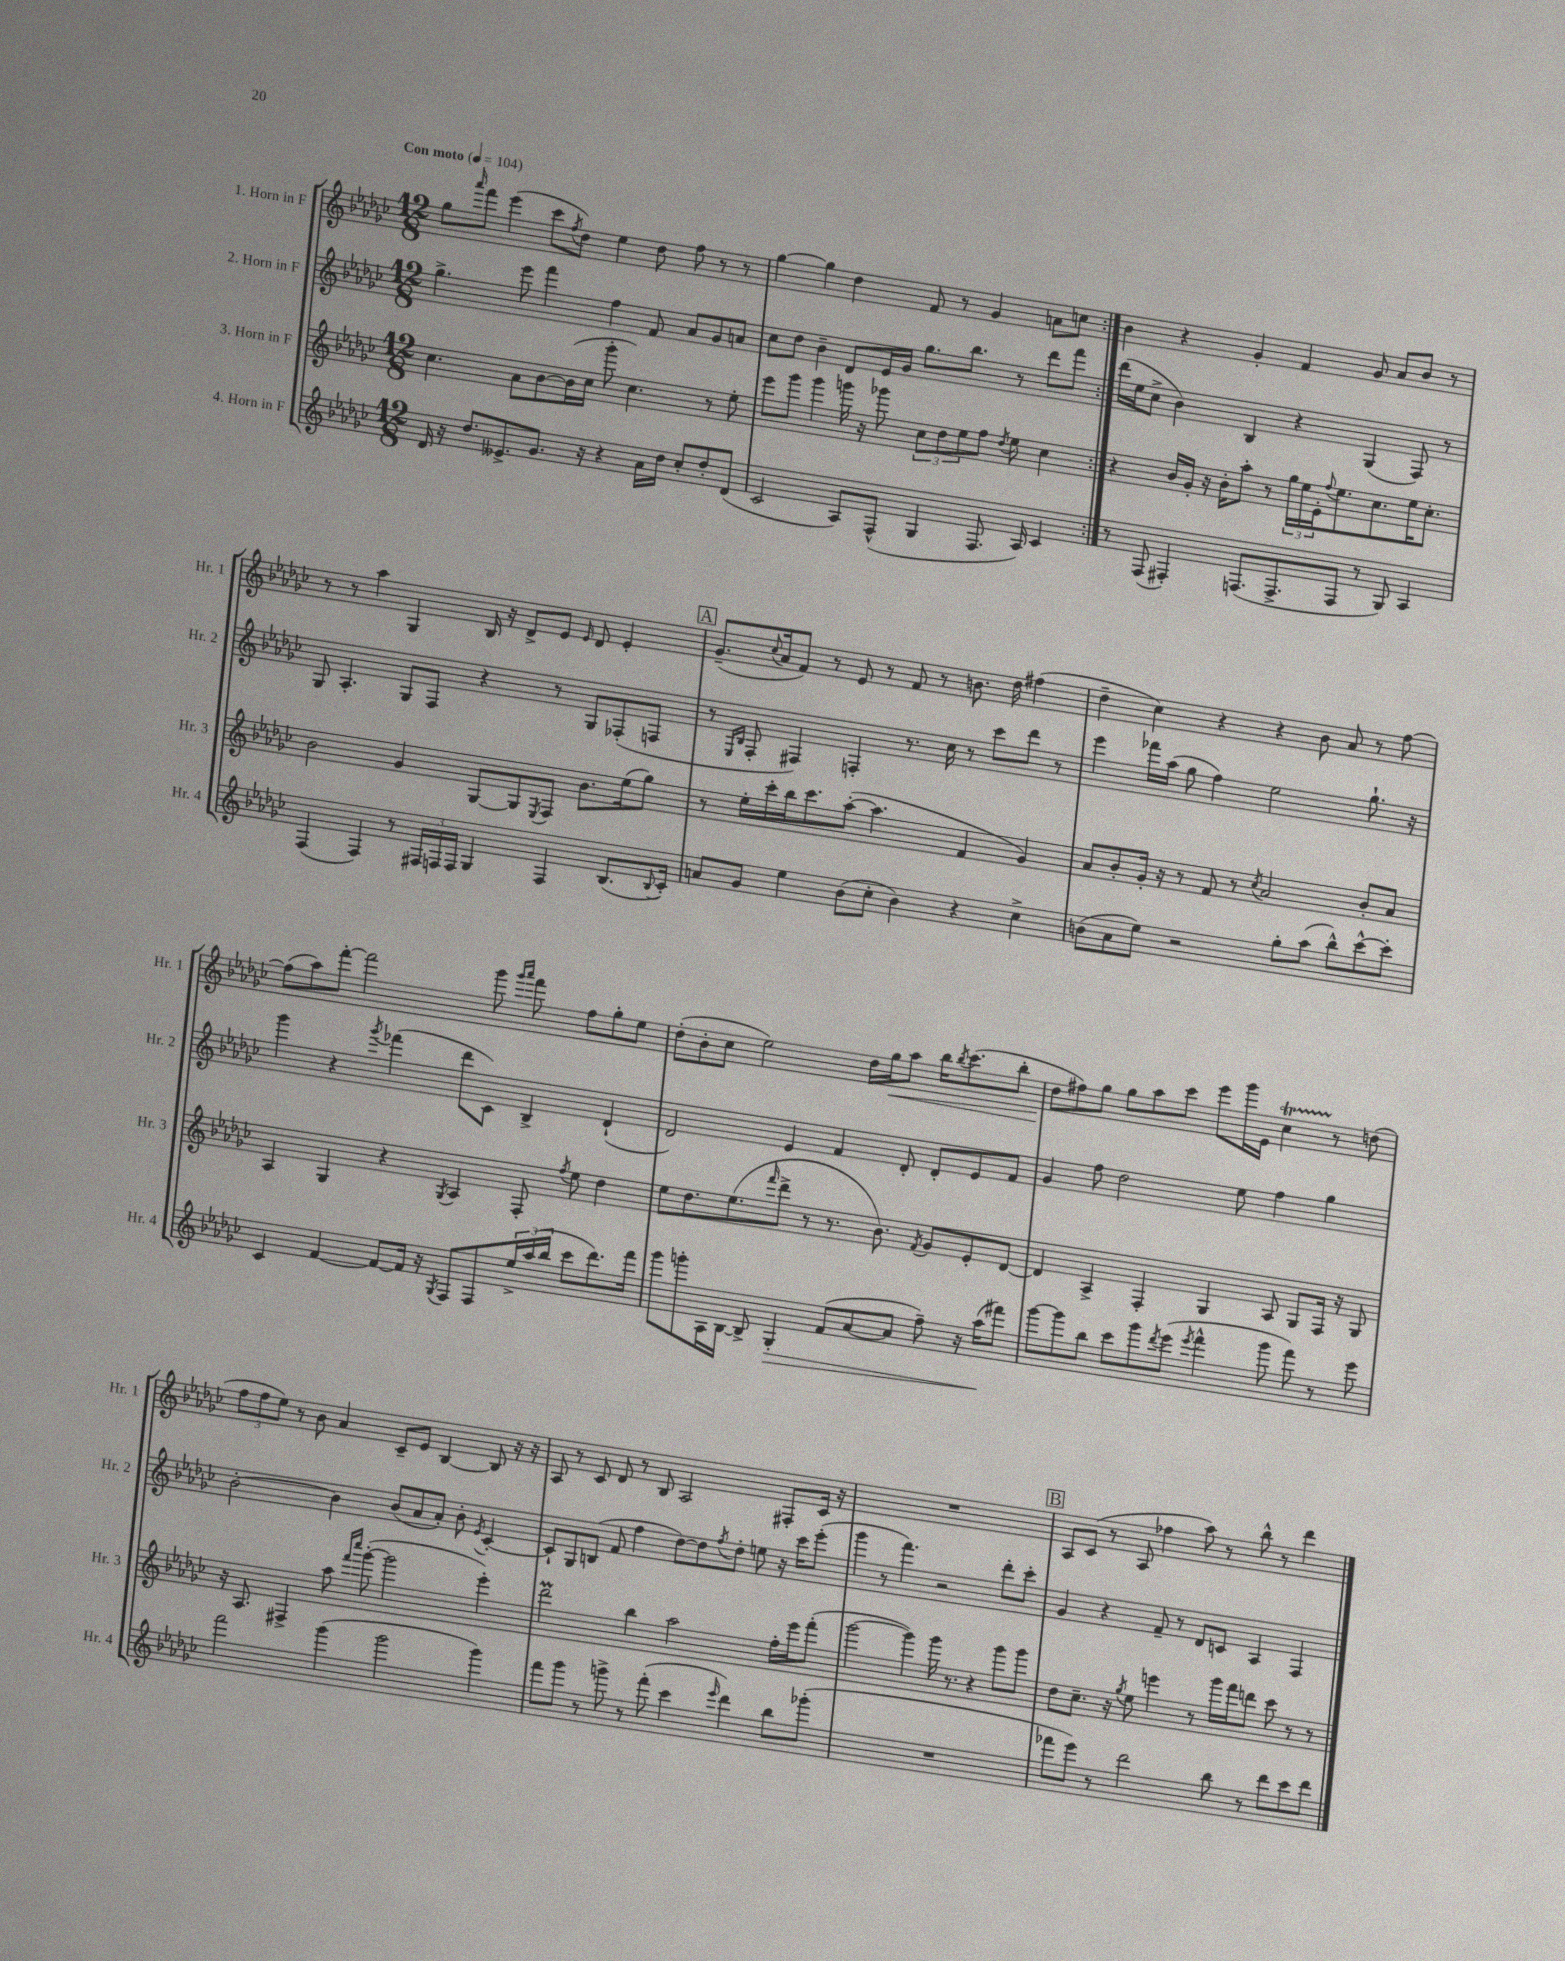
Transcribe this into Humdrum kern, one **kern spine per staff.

**kern	**dynam	**kern	**kern	**kern	**dynam
*part4	*part4	*part3	*part2	*part1	*part1
*staff4	*staff4	*staff3	*staff2	*staff1	*staff1
*I"4. Horn in F	*	*I"3. Horn in F	*I"2. Horn in F	*I"1. Horn in F	*
*I'Hr. 4	*	*I'Hr. 3	*I'Hr. 2	*I'Hr. 1	*
*clefG2	*	*clefG2	*clefG2	*clefG2	*
*k[b-e-a-d-g-c-]	*	*k[b-e-a-d-g-c-]	*k[b-e-a-d-g-c-]	*k[b-e-a-d-g-c-]	*
*M12/8	*	*M12/8	*M12/8	*M12/8	*
*MM104	*	*MM104	*MM104	*MM104	*
=1	=1	=1	=1	=1	=1
!	!	!	!	!LO:TX:a:B:t=Con moto	!
16d-/	.	4.cc-\	4.gg-^\	8gg-\L	.
16r	.	.	.	.	.
.	.	.	.	16qqaaa-/	.
8.dd-/L	.	.	.	8fff\J	.
.	.	.	.	(4eee-\	.
8.e--X^/	.	.	.	.	.
.	.	8a-\L	8eee-\	.	.
8.g-/J	.	[8b-\	4fff\	8ccc-\L	.
.	.	.	.	8qff/	.
.	.	(16b-\L]	.	8dd-\J)	.
16r	.	16cc-\JJ	.	.	.
4r	.	8ggg-'\	4ff\	4ee-\	.
.	.	4.cc-\)	.	.	.
16a-\LL	.	.	8f/	8dd-\	.
16dd-\JJ	.	.	.	.	.
8cc-'/L	.	.	8a-/L	8ff\	.
8dd-'/	.	8r	8g-/	8r	.
(8d-/J	.	8ee-'\	8an/J	8r	.
=2	=2	=2	=2	=2	=2
2c-/	.	8eee-\L	8cc-\L	[4gg-\	.
.	.	8ggg-\J	8dd-\J	.	.
.	.	4ggg-\	4b-~\	4gg-\]	.
8A-/L)	.	16gggn\	8d-/L	4dd-\	.
.	.	16r	.	.	.
(8F^^/J	.	8ggg-X\	16e-/L	.	.
.	.	.	16g-/JJ	.	.
4G-/	.	12cc-\L	8.gg-\L	8f/	.
.	.	12dd-\	.	.	.
.	.	.	.	8r	.
.	.	12ee-\	.	.	.
.	.	.	8.bb-\J	.	.
8.F/	.	8ff\J	.	4g-/	.
.	.	8qdd-/	.	.	.
.	.	8ee-\	8r	.	.
16A-/)	.	.	.	.	.
4c-/	.	4cc-\	8ddd-\L	8an\L	.
.	.	.	8fff\J	8ccn\J	.
=3:|!	=3:|!	=3:|!	=3:|!	=3:|!	=3:|!
8r	.	4r	(16ddd-\LL	4b-\	.
.	.	.	16ee-\J	.	.
(8F/	.	.	8cc-^\J	.	.
4F#X'/)	.	16b-/LL	4b-\)	4r	.
.	.	16g-'/JJ	.	.	.
.	.	16r	.	.	.
.	.	16b-'\KL	.	.	.
(8.Fn/L	.	8aa-'\J	4B-/	4g-'/	.
.	.	8r	.	.	.
8.F^/	.	.	.	.	.
.	.	24gg-\LL	4r	4f/	.
.	.	24ee-\	.	.	.
.	.	24e-'\J	.	.	.
.	.	8qqff/	.	.	.
8F/J	.	8.ee-\	.	.	.
8r	.	.	(4G-/	8g-/	.
.	.	8.cc-\	.	.	.
8G-/)	.	.	.	8a-/L	.
4A-/	.	16ee-\K	8F/)	8b-/J	.
.	.	8.cc-'\J	.	.	.
.	.	.	8r	8r	.
!!LO:LB:g=z
=4	=4	=4	=4	=4	=4
(4F/	.	2b-\	8G-/	8r	.
.	.	.	4.A-'/	8r	.
4F/)	.	.	.	4aa-\	.
8r	.	4g-/	8G-/L	4G-/	.
24F#X/LL	.	.	8F/J	.	.
24Fn/	.	.	.	.	.
24F/JJ	.	.	.	.	.
4G-/	.	[8G-/L	4r	16B-/	.
.	.	.	.	16r	.
.	.	8G-/]	.	8d-^/L	.
.	.	8qE-/	.	.	.
4F/	.	8F/J	8r	8e-/J	.
.	.	.	.	16qqe-/	.
.	.	8.b-\L	8G-/L	8d-/	.
(8.B-/L	.	.	(8F-X'/	4e-'/	.
.	.	(16ee-\k	.	.	.
.	.	8gg-\J)	8Fn/J	.	.
8qqB-/	.	.	.	.	.
16c-'/Jk)	.	.	.	.	.
!!LO:REH:place=s1:t=A
=5	=5	=5	=5	=5	=5
8an/L	.	8r	8r	(8.g-~/L	.
.	.	.	16qqE-/LL	.	.
.	.	.	16qqB-/JJ	.	.
8g-/J	.	16ee-'\LL	8F'/	.	.
.	.	.	.	8qqcc-/	.
.	.	16ccc-'\	.	16a-/k	.
4ee-\	.	16bb-\J	4F#X/)	8f/J)	.
.	.	8.ccc-\	.	.	.
.	.	.	.	8r	.
(8b-\L	.	([8aa-'\J	4Fn'/	8e-/	.
8cc-'\J	.	4.aa-\]	.	8r	.
4b-\)	.	.	8.r	8f/	.
.	.	.	.	8r	.
.	.	.	16cc-\	.	.
4r	.	4f/	8r	8.bn\	.
.	.	.	8ccc-\L	.	.
.	.	.	.	16dd-\	.
4cc-^\	.	4g-/)	8ddd-\J	(4ff#X\	.
.	.	.	8r	.	.
=6	=6	=6	=6	=6	=6
(8bn\L	.	8a-/L	4eee-\	4dd-~\	.
8a-\	.	8b-'/	.	.	.
8ee-\J)	.	16g-'/Jk	16fff-X\LL	4cc-\)	.
.	.	16r	(16aa-\JJ	.	.
2r	.	8r	8gg-\	.	.
.	.	8f/	4ff\)	4r	.
.	.	8r	.	.	.
.	.	8qcc-/	.	.	.
.	.	2a-/	2ee-\	4r	.
8gg-'\L	.	.	.	.	.
(8aa-\J	.	.	.	8b-\	.
8bb-^^\L)	.	.	.	8a-/	.
[8ccc-^^\	.	8b-'/L	8.gg-`\	8r	.
8ccc-'\J]	.	8a-/J	.	[8ff\	.
.	.	.	16r	.	.
!!LO:LB:g=z
=7	=7	=7	=7	=7	=7
4c-/	.	4A-/	4ggg-\	(8ff\L]	.
.	.	.	.	8aa-\)	.
[4f/	.	4G-/	4r	[8fff'\J	.
.	.	.	.	2fff\]	.
.	.	.	8qggg-/	.	.
8f/L_	.	4r	(4fff-X\	.	.
16f/Jk]	.	.	.	.	.
16r	.	.	.	.	.
8qG-/	.	8qG-/	.	.	.
8F/L	.	4A-/	8ddd-\L	.	.
8F/	.	.	8c-\J)	8ggg-\	.
.	.	.	.	16qqggg-/LL	.
.	.	.	.	16qqaaa-/JJ	.
24ee-^/L	.	8F'/	4B-^/	8fff\	.
(24aa-/	.	.	.	.	.
24bb-/JJ	.	.	.	.	.
.	.	8qff/	.	.	.
8ccc-\L	.	8ee-\	.	8ff\L	.
8.ddd-\)	.	4dd-\	(4d-`/	8gg-'\	.
.	.	.	.	8ee-\J	.
16fff\Jk	.	.	.	.	.
=8	=8	=8	=8	=8	=8
8ggg-\L	.	8ee-\L	2d-/)	(8dd-'\L	.
8gggn'\	.	8.dd-\	.	8b-'\	.
16A-\L	.	.	.	8cc-\J	.
[16B-\JJ	.	(8.ee-\	.	.	.
8B-^/]	.	.	.	2ee-\)	.
.	.	16qqfff/	.	.	.
!	!LO:HP:b	!	!	!	!
4G-'/	>	8ddd-^\J	4e-/	.	.
.	.	8r	.	.	.
(8f/L	.	8.r	4f/	.	.
[8a-/	.	.	.	16dd-\LL	.
!	!	!	!	!	!LO:HP:b
.	.	8.b-\)	.	16gg-\J	<
8a-/J]	.	.	8d-'/	8aa-\J	.
.	.	8qf/	.	.	.
8ff~\)	.	8g-/L	8d-'/L	16bb-\KL	.
.	.	.	.	8qbb-/	.
.	.	.	.	(8.ccc-\	.
16r	.	8e-'/	8e-/	.	.
(16aa-\KL	.	.	.	.	.
8fff#X\J)	]	[8d-/J	8f/J	8bb-'\J	.
=9	=9	=9	=9	=9	=9
[8ggg-\L	.	4d-/]	4g-/	8dd-\L	.
8ggg-\]	.	.	.	8ff#X\)	[
8bb-\J	.	4A-^/	8ff\	8gg-\J	.
8ccc-\L	.	.	2dd-\	8gg-\L	.
8ggg-\	.	4F'/	.	8aa-\	.
8qddd-/	.	.	.	.	.
(8eee-\J	.	.	.	8ccc-\J	.
8qeee-/	.	.	.	.	.
4fff^^\	.	4G-/	.	8eee-\L	.
.	.	.	8ee-\	16ggg-\L	.
.	.	.	.	16e-\JJ	.
8ggg-\	.	8A-/	4ff\	4cc-T\	.
8fff\)	.	8G-/L	.	.	.
8r	.	16F/Jk	4gg-\	8r	.
.	.	16r	.	.	.
8eee-\	.	8G-/	.	(8ddn\	.
!!LO:LB:g=z
=10	=10	=10	=10	=10	=10
2fff\	.	16r	[2b-'\	12ff\L	.
.	.	8.A-/	.	.	.
.	.	.	.	12ff\	.
.	.	.	.	12ee-\J)	.
.	.	4F#X^/	.	8r	.
.	.	.	.	8b-\	.
(4ggg-\	.	8aa-\	4b-\]	4a-/	.
.	.	16qqfff/LL	.	.	.
.	.	16qqcccc-/JJ	.	.	.
.	.	([8ggg-'\	.	.	.
2ggg-\	.	2ggg-\]	(8b-/L	8c-~/L	.
.	.	.	8a-/	8e-/J	.
.	.	.	8a-'/J)	[4B-/	.
.	.	.	8b-'\	.	.
.	.	.	8qe-/	.	.
4ggg-\)	.	4eee-'\)	[4c-'/	8B-/]	.
.	.	.	.	16r	.
.	.	.	.	16r	.
=11	=11	=11	=11	=11	=11
8fff\L	.	2ddd-M\	8c-`/L]	8A-/	.
8ggg-\J	.	.	8G-/	8r	.
8r	.	.	(8Bn/J	8c-/	.
8gggn^\	.	.	8f/	8d-/	.
8r	.	4bb-\	4ff\	8r	.
(8fff'\	.	.	.	8B-/	.
4ccc-\	.	2aa-\	[8dd-\L)	2A-/	.
.	.	.	8dd-\]	.	.
16qqeee-/	.	.	8qff/	.	.
4ddd-\)	.	.	8dd-'\J	.	.
.	.	.	8een\	.	.
8bb-\L	.	16ff'\LL	16r	8F#X'/L	.
.	.	16eee-\J	16ccc-\KL	.	.
(8ggg-X'\J	.	(8fff'\J	(8eee-'\J	16c-/Jk	.
.	.	.	.	16r	.
=12	=12	=12	=12	=12	=12
1.r	.	[2ggg-\	4ggg-\	1.r	.
.	.	.	8r	.	.
.	.	.	4.fff\)	.	.
.	.	4ggg-\])	.	.	.
.	.	16ggg-\	2r	.	.
.	.	8.r	.	.	.
.	.	4r	.	.	.
.	.	8ggg-\L	8ddd-'\L	.	.
.	.	8ggg-\J	8ccc-'\J	.	.
!!LO:REH:place=s1:t=B
=13	=13	=13	=13	=13	=13
8fff-X\L	.	8dd-\L	4g-/	8A-/L	.
8eee-\J)	.	8.cc-~\J	.	(8c-/J	.
8r	.	.	4r	8r	.
.	.	16r	.	.	.
.	.	8qgg-/	.	.	.
2ddd-\	.	8ee-\	.	8A-/	.
.	.	4eeen\	8f~/	4ff-X\	.
.	.	.	8r	.	.
.	.	8r	8d-/L	8aa-\)	.
8bb-\	.	16ggg-\LL	8cn/J	8r	.
.	.	16fff\J	.	.	.
8r	.	8dddn\J	4A-/	8bb-^^\	.
8ddd-\L	.	8ccc-\	.	8r	.
8ccc-\	.	8r	4F/	4ddd-\	.
8ddd-\J	.	8r	.	.	.
==	==	==	==	==	==
*-	*-	*-	*-	*-	*-
